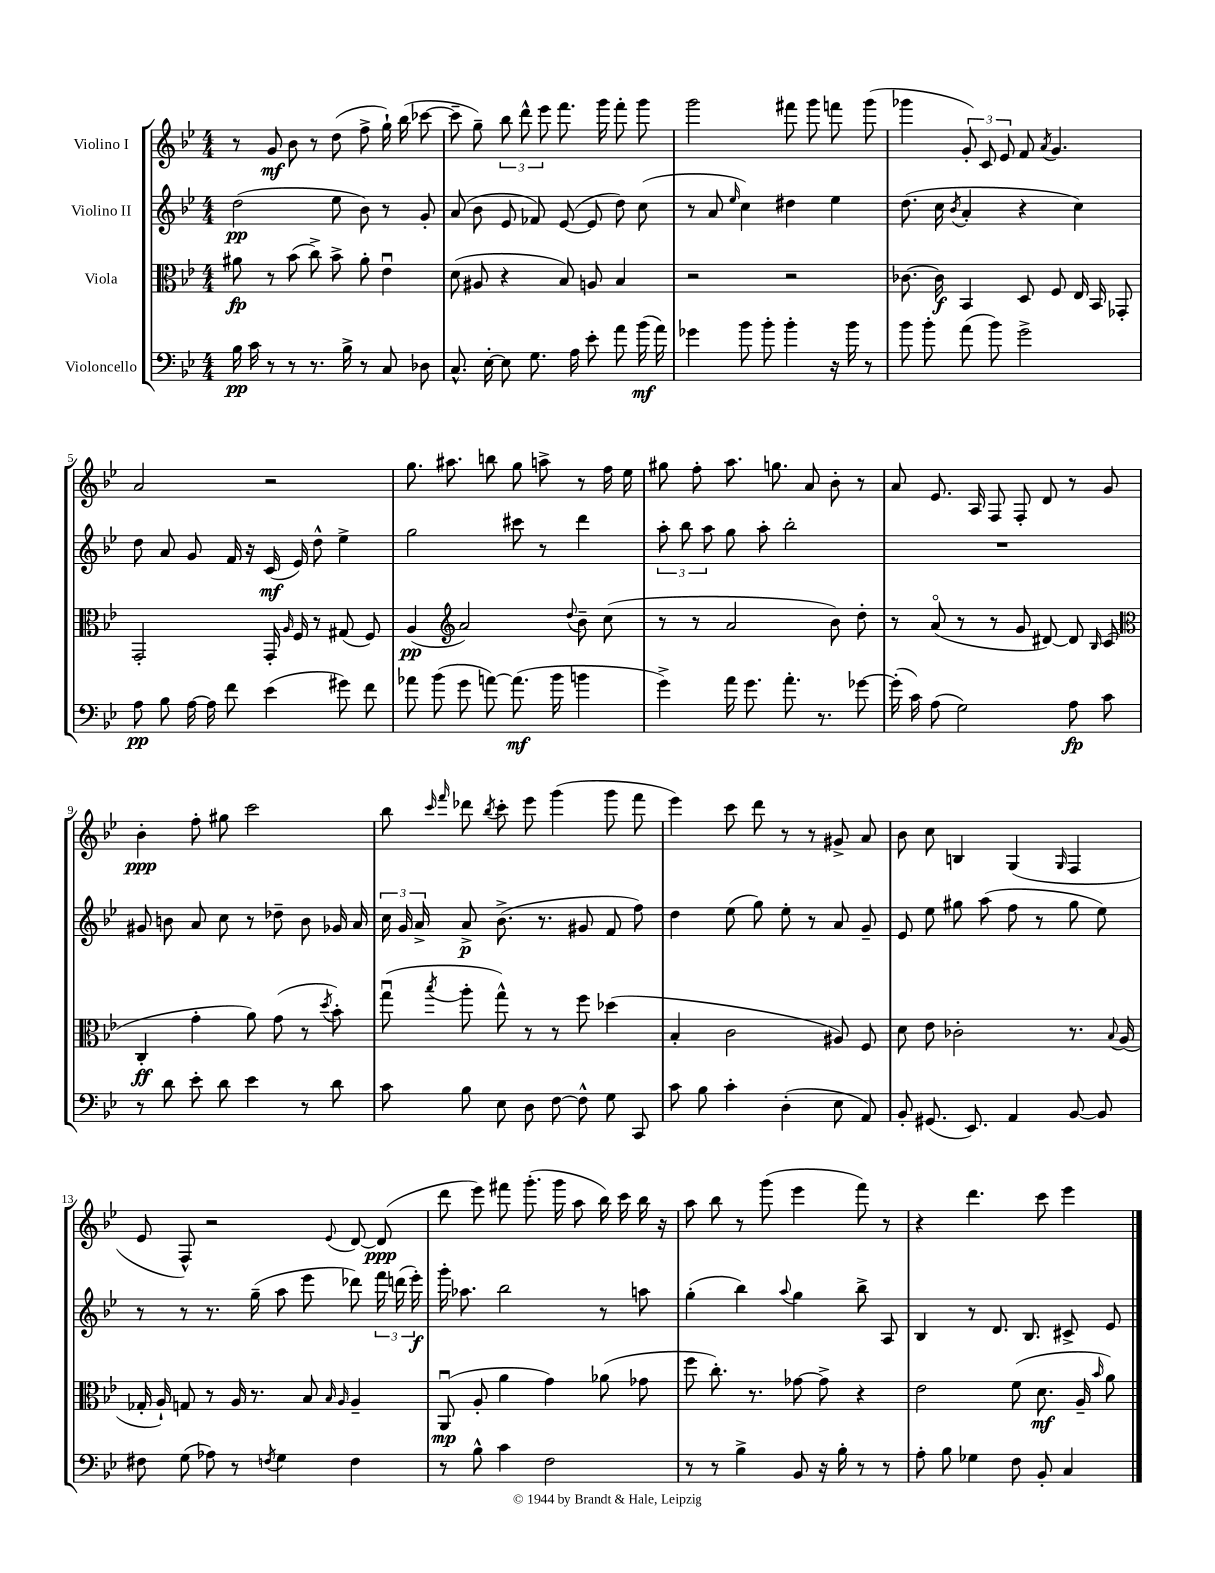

**kern	**kern	**kern	**kern
*staff4	*staff3	*staff2	*staff1
*clefF4	*clefC3	*clefG2	*clefG2
*k[b-e-]	*k[b-e-]	*k[b-e-]	*k[b-e-]
*M4/4	*M4/4	*M4/4	*M4/4
16B-\	8a#\	(2dd\	8r
16c\	.	.	.
8r	8r	.	8g/
8r	(8b-\	.	8b-\
8.r	8cc^\)	.	8r
.	8b-^\	8ee-\	(8dd\
16B-^\	.	.	.
8r	8a#'\	8b-\)	8ff^\
8C/	4e-u\	8r	16gg`\)
.	.	.	(16bb-\
8D-\	.	8g'/	[8ccc-\
=	=	=	=
8.C^^/	(8d\	(8a/	8ccc-~\]
.	8A#/	8b-\	8gg~\)
[16E-'\	.	.	.
8E-\]	4r	8e-/	12bb-\
.	.	.	12ddd^^\
8.G\	.	8f-/)	.
.	.	.	12eee-\
.	8B-/)	([8e-/	8.fff\
16A\	.	.	.
8e-'\	8A/	8e-/]	.
.	.	.	16ggg\
8a\	4B-/	8dd\)	8fff'\
(16b-\	.	(8cc\	8ggg\
16a\)	.	.	.
=	=	=	=
4g-\	2r	8r	2ggg\
.	.	8a/	.
.	.	16qqee-/	.
8b-\	.	4cc\)	.
8b-'\	.	.	.
4b-'\	2r	4dd#\	8fff#\
.	.	.	8ggg\
16r	.	4ee-\	8fff\
16b-\	.	.	.
8r	.	.	(8ggg\
=	=	=	=
8b-\	[8.c-\	(8.dd\	4ggg-\
8b-'\	.	.	.
.	16c-\]	16cc\	.
.	.	8qb-/	.
(8a\	4BB-/	4a'/	12g'/)
.	.	.	12c/
8b-\)	.	.	.
.	.	.	12e-/
2g^\	8D/	4r	8f/
.	.	.	8qa/
.	8F/	.	4.g/
.	16E-/	4cc\)	.
.	16BB-/	.	.
.	8GG-'/	.	.
=	=	=	=
8A\	2GG'/	8dd\	2a/
8B-\	.	8a/	.
[16A\	.	8g/	.
16A\]	.	.	.
8f\	.	16f/	.
.	.	16r	.
(4e-\	16GG'/	(16c/	2r
.	16qqA/	.	.
.	16F/	16e-/)	.
.	8r	8dd^^\	.
8g#\)	(8G#/	4ee-^\	.
8f\	8F/)	.	.
=	=	=	=
8a-\	(4A/	2gg\	8.gg\
(8b-\	.	.	.
.	.	.	8.aa#\
*	*clefG2	*	*
8g\	2a/)	.	.
[8a\)	.	.	8bb\
(8.a\]	.	8ccc#\	8gg\
.	.	8r	8aa^\
16b-\	.	.	.
.	8qqdd/	.	.
4b\	8b-~\	4ddd\	8r
.	(8cc\	.	16ff\
.	.	.	16ee-\
=	=	=	=
4g^\)	8r	12aa'\	8gg#\
.	.	12bb-\	.
.	8r	.	8ff'\
.	.	12aa\	.
16a\	2a/	8gg\	8.aa\
8.g\	.	.	.
.	.	8aa'\	.
.	.	.	8.gg\
8.a'\	.	2bb-'\	.
.	.	.	8a/
8.r	.	.	.
.	8b-\)	.	8b-'\
[8g-\	8dd'\	.	8r
=	=	=	=
(16g-'\]	8r	1r	8a/
16c\)	.	.	.
(8A\	(8ao/	.	8.e-/
2G\)	8r	.	.
.	.	.	16A/
.	8r	.	8F/
.	8g/	.	8F'/
.	[8d#/)	.	8d/
8A\	8d#/]	.	8r
.	16qqB-/	.	.
8c\	(8c/	.	8g/
=	=	=	=
*	*clefC3	*	*
8r	4C'/	8g#/	4b-'\
8d\	.	8b\	.
8e-'\	4g'\	8a/	8ff'\
8d\	.	8cc\	8gg#\
4e-\	8a\)	8r	2ccc\
.	(8g\	8dd-~\	.
8r	8r	8b\	.
.	8qdd/	.	.
8d\	8b-'\)	16g-/	.
.	.	16a/	.
=	=	=	=
8c\	(8ggu\	24cc\	8bb-\
.	.	24g/	.
.	.	24a^/	.
.	.	.	16qqccc/
.	8qbb-/	.	16qqfff/
8B-\	8aa'\	8a^/	8ddd-\
.	.	.	8qbb-/
8E-\	8gg^^\)	(8.b-^\	8ccc'\
8D\	8r	.	8eee-\
.	.	8.r	.
[8F\	8r	.	(4ggg\
8F^^\]	8ff\	8g#/	.
8G\	(4dd-\	8f/	8ggg\
8CC/	.	8ff\)	8fff\
=	=	=	=
8c\	4B-'/	4dd\	4eee-\)
8B-\	.	.	.
4c'\	2c\	(8ee-\	8ccc\
.	.	8gg\)	8ddd\
(4D'\	.	8ee-'\	8r
.	.	8r	8r
8E-\	8A#/)	8a/	8g#^/
8AA/)	8F/	8g~/	8a/
=	=	=	=
8BB-'/	8d\	8e-/	8b-\
(8.GG#/	8e-\	8ee-\	8cc\
.	2c-'\	8gg#\	4B/
8.EE-/)	.	.	.
.	.	(8aa\	.
4AA/	.	8ff\	(4G/
.	.	8r	.
.	.	.	16qqG/
[8BB-/	8.r	8gg#\	4F/
8BB-/]	.	8ee-\)	.
.	8qqB-/	.	.
.	(16A/	.	.
=	=	=	=
8F#\	16G-'/	8r	8e-/
.	16A`/)	.	.
(8G\	8G/	8r	8F^^/)
8A-\)	8r	8.r	2r
8r	16A/	.	.
.	8.r	(16gg~\	.
8qF/	.	.	.
4G\	.	8aa\	.
.	8B-/	8eee-\	.
.	16qqB-/	.	.
.	16qqA/	.	8qqe-/
4F\	4A~/	8ddd-\)	[8d/
.	.	24fff\	(8d/]
.	.	(24ddd\	.
.	.	24eee-'\)	.
=	=	=	=
8r	(8AAu/	16ggg'\	8ddd\
.	.	8.aa-\	.
8B-^^\	8A'/	.	8eee-\)
4c\	4a\	2bb-\	8fff#\
.	.	.	(8.ggg'\
2F\	4g\)	.	.
.	.	.	16ggg\
.	.	.	8aa\
.	(8a-\	8r	16bb-\)
.	.	.	16ccc\
.	8g-\	8aa\	16bb-\
.	.	.	16r
=	=	=	=
8r	8ff\	(4gg'\	8aa\
8r	8.cc'\)	.	8bb-\
4B-^\	.	4bb-\)	8r
.	8.r	.	.
.	.	.	(8ggg\
.	.	8qqaa/	.
8BB-/	[8g-\	4gg\	4eee-\
16r	8g-^\]	.	.
16B-'\	.	.	.
8r	4r	8bb-^\	8fff\)
8r	.	8A/	8r
=	=	=	=
8A'\	2e-\	4B-/	4r
8B-\	.	.	.
4G-\	.	8r	4.ddd\
.	.	8.d/	.
8F\	(8f\	.	.
.	.	8.B-/	.
8BB-'/	8.d\	.	8ccc\
4C/	.	8c#^/	4eee-\
.	16A~/	.	.
.	16qqb-/	.	.
.	8a\)	8e-/	.
==	==	==	==
*-	*-	*-	*-
